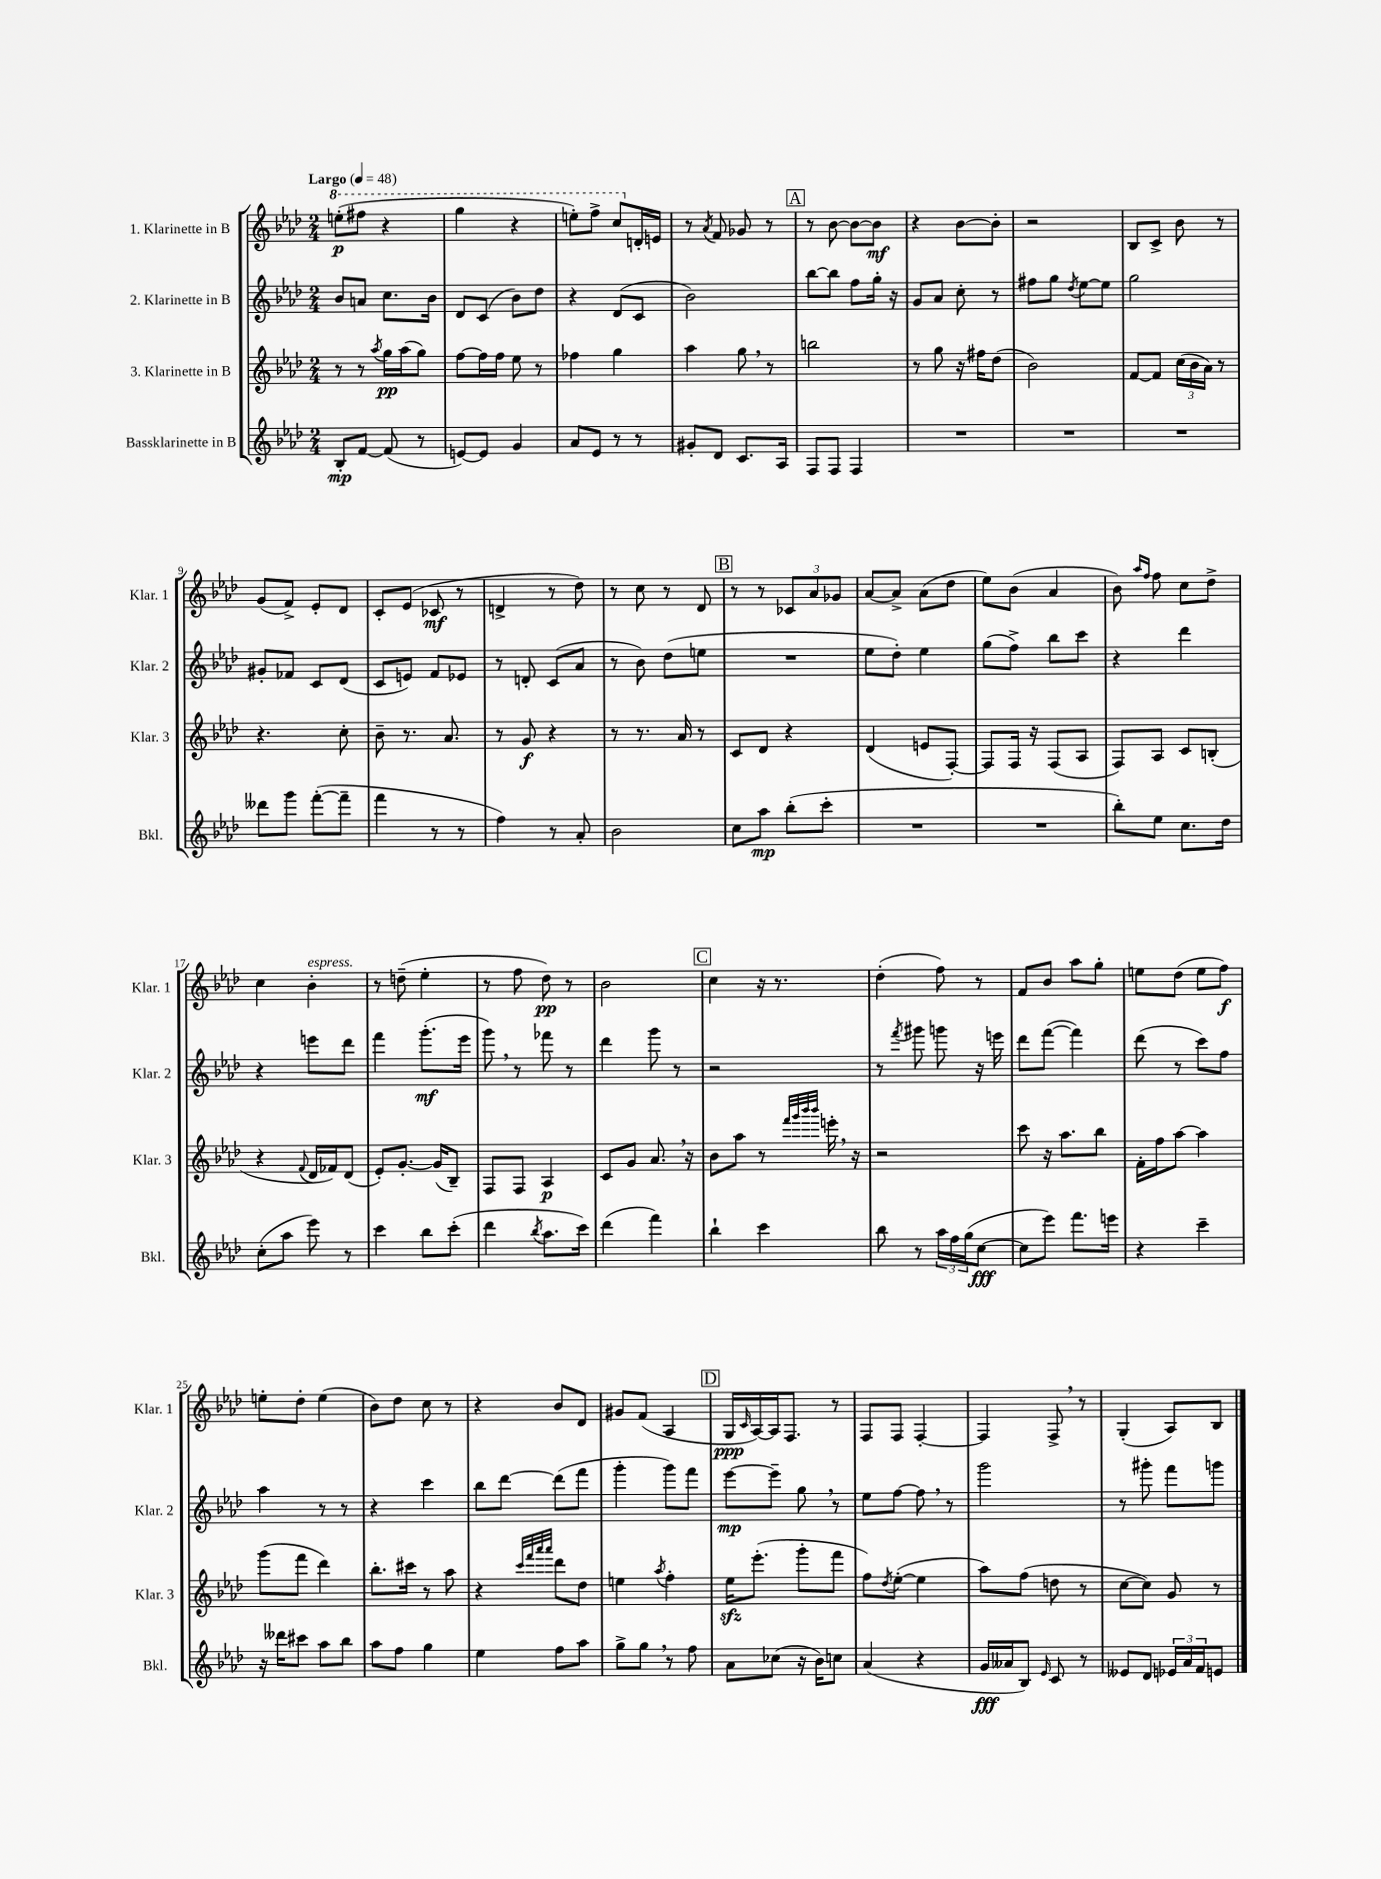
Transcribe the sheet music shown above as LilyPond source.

<<
\new StaffGroup <<
\new Staff = "s0" \with { instrumentName = "1. Klarinette in B" shortInstrumentName = "Klar. 1" } {
    \clef treble \key aes \major \numericTimeSignature \time 2/4 \tempo "Largo" 4 = 48
    \ottava #1 e'''8-.\p( fis'''8 r4 |
    g'''4 r4 |
    e'''8-.) f'''8-> c'''8 \ottava #0 d'16-. e'16 |
    r8 \acciaccatura { aes'8 } f'8 ges'8 r8 |
    \mark \markup { \box "A" } r8 bes'8~ bes'8~ bes'8\mf |
    r4 bes'8~ bes'8-. |
    r2 |
    bes8 c'8-> bes'8 r8 |
    g'8( f'8->) ees'8-. des'8 |
    c'8-. ees'8( ces'8\mf r8 |
    d'4-> r8 des''8) |
    r8 c''8 r8 des'8 |
    \mark \markup { \box "B" } r8 r8 \tuplet 3/2 { ces'8 aes'8 ges'8 } |
    aes'8~ aes'8-> aes'8( des''8 |
    ees''8) bes'8( aes'4 |
    bes'8) \grace { aes''16 f''16 } f''8 c''8 des''8-> |
    c''4 bes'4-.^\markup { \italic "espress." } |
    r8 d''8--( ees''4-. |
    r8 f''8 des''8\pp) r8 |
    bes'2 |
    \mark \markup { \box "C" } c''4 r16 r8. |
    des''4-.( f''8) r8 |
    f'8 bes'8 aes''8 g''8-. |
    e''8 des''8( e''8 f''8\f) |
    e''8-. des''8-. e''4( |
    bes'8) des''8 c''8 r8 |
    r4 bes'8 des'8 |
    gis'8 f'8( aes4 |
    \mark \markup { \box "D" } g16\ppp \grace { c'16 } aes16~) aes16 f8. r8 |
    f8 f8 f4~-. |
    f4 f8-> \breathe r8 |
    g4-.( aes8) bes8 \bar "|." |
}
\new Staff = "s1" \with { instrumentName = "2. Klarinette in B" shortInstrumentName = "Klar. 2" } {
    \clef treble \key aes \major \numericTimeSignature \time 2/4
    bes'8 a'8 c''8. bes'16 |
    des'8 c'8( bes'8) des''8 |
    r4 des'8( c'8 |
    bes'2) |
    \mark \markup { \box "A" } bes''8~ bes''8 f''8 g''16-. r16 |
    g'8 aes'8 c''8-. r8 |
    fis''8 g''8 \acciaccatura { des''8 } ees''8~ ees''8 |
    g''2 |
    gis'8-. fes'8 c'8 des'8( |
    c'8 e'8) f'8 ees'8 |
    r8 d'8-. c'8( aes'8 |
    r8 bes'8) des''8( e''8 |
    \mark \markup { \box "B" } R2 |
    ees''8 des''8-.) ees''4 |
    g''8( f''8->) bes''8 c'''8 |
    r4 des'''4 |
    r4 e'''8 des'''8 |
    f'''4 g'''8.-.\mf( ees'''16 |
    g'''8) \breathe r8 fes'''8 r8 |
    des'''4 g'''8 r8 |
    \mark \markup { \box "C" } r2 |
    r8 \acciaccatura { f'''8 } gis'''8 g'''8 r16 e'''16 |
    des'''8 f'''8~( f'''4) |
    des'''8( r8 c'''8) f''8 |
    aes''4 r8 r8 |
    r4 c'''4 |
    bes''8 des'''8~ des'''8( f'''8 |
    g'''4-. g'''8) f'''8 |
    \mark \markup { \box "D" } ees'''8~\mp ees'''8-- g''8 \breathe r8 |
    ees''8 f''8~ f''8 \breathe r8 |
    g'''2 |
    r8 gis'''8-. f'''8 g'''8 \bar "|." |
}
\new Staff = "s2" \with { instrumentName = "3. Klarinette in B" shortInstrumentName = "Klar. 3" } {
    \clef treble \key aes \major \numericTimeSignature \time 2/4
    r8 r8 \acciaccatura { aes''8 } g''16\pp aes''16( g''8) |
    f''8~ f''16 f''16 ees''8 r8 |
    fes''4 g''4 |
    aes''4 g''8 \breathe r8 |
    \mark \markup { \box "A" } b''2 |
    r8 g''8 r16 fis''16 des''8( |
    bes'2) |
    f'8~ f'8 \tuplet 3/2 { c''16( bes'16 aes'16) } r8 |
    r4. c''8-. |
    bes'8-- r8. aes'8. |
    r8 g'8\f r4 |
    r8 r8. aes'16 r8 |
    \mark \markup { \box "B" } c'8 des'8 r4 |
    des'4( e'8 f8~-.) |
    f8 f16 r16 f8( aes8 |
    f8) aes8 c'8 b8-.( |
    r4 \appoggiatura { f'8 } des'16 fes'16) des'8( |
    ees'8-.) g'8.~-. g'16( bes8--) |
    f8 f8 aes4\p |
    c'8 g'8 aes'8. \breathe r16 |
    \mark \markup { \box "C" } bes'8 aes''8 r8 \grace { f'''32 g'''32 bes'''32 bes'''32 } e'''16-. \breathe r16 |
    r2 |
    c'''8 r16 aes''8. bes''8 |
    f'16-. f''16 aes''8~ aes''4 |
    g'''8( f'''8 des'''4) |
    bes''8.-. cis'''16 r8 aes''8 |
    r4 \grace { c'''32 f'''32 aes'''32 aes'''32 } des'''8 des''8 |
    e''4 \acciaccatura { aes''8 } f''4-. |
    \mark \markup { \box "D" } ees''16\sfz ees'''8.-.( g'''8-. f'''8 |
    f''8) \acciaccatura { des''8 } ees''8~-.( ees''4 |
    aes''8) f''8( d''8 r8 |
    c''8~ c''8) g'8 r8 \bar "|." |
}
\new Staff = "s3" \with { instrumentName = "Bassklarinette in B" shortInstrumentName = "Bkl." } {
    \clef treble \key aes \major \numericTimeSignature \time 2/4
    bes8-.\mp f'8~ f'8( r8 |
    e'8~) e'8 g'4 |
    aes'8 ees'8 r8 r8 |
    gis'8-. des'8 c'8. aes16 |
    \mark \markup { \box "A" } f8 f8 f4 |
    R2 |
    R2 |
    R2 |
    deses'''8 g'''8 f'''8~-.( f'''8-- |
    f'''4 r8 r8 |
    f''4) r8 aes'8-. |
    bes'2 |
    \mark \markup { \box "B" } c''8 aes''8\mp bes''8-.( c'''8-. |
    R2 |
    R2 |
    bes''8-.) ees''8 c''8. des''16 |
    c''8-.( aes''8 ees'''8) r8 |
    c'''4 bes''8 c'''8-.( |
    des'''4 \acciaccatura { bes''8 } aes''8. c'''16) |
    des'''4( f'''4) |
    \mark \markup { \box "C" } bes''4-! c'''4 |
    bes''8 r8 \tuplet 3/2 { aes''16 f''16 g''16( } c''8~\fff |
    c''8 ees'''8) f'''8. e'''16 |
    r4 c'''4-- |
    r16 deses'''16 cis'''8 aes''8 bes''8 |
    aes''8 f''8 g''4 |
    ees''4 f''8 aes''8 |
    g''8-> g''8 \breathe r8 f''8 |
    \mark \markup { \box "D" } aes'8 ces''8( r16 bes'16) c''8 |
    aes'4( r4 |
    g'16\fff aeses'16 bes8) \grace { ees'16 } c'8 r8 |
    eeses'8 des'8 \tuplet 3/2 { ees'16 aes'16 f'16 } e'8 \bar "|." |
}
>>
>>
